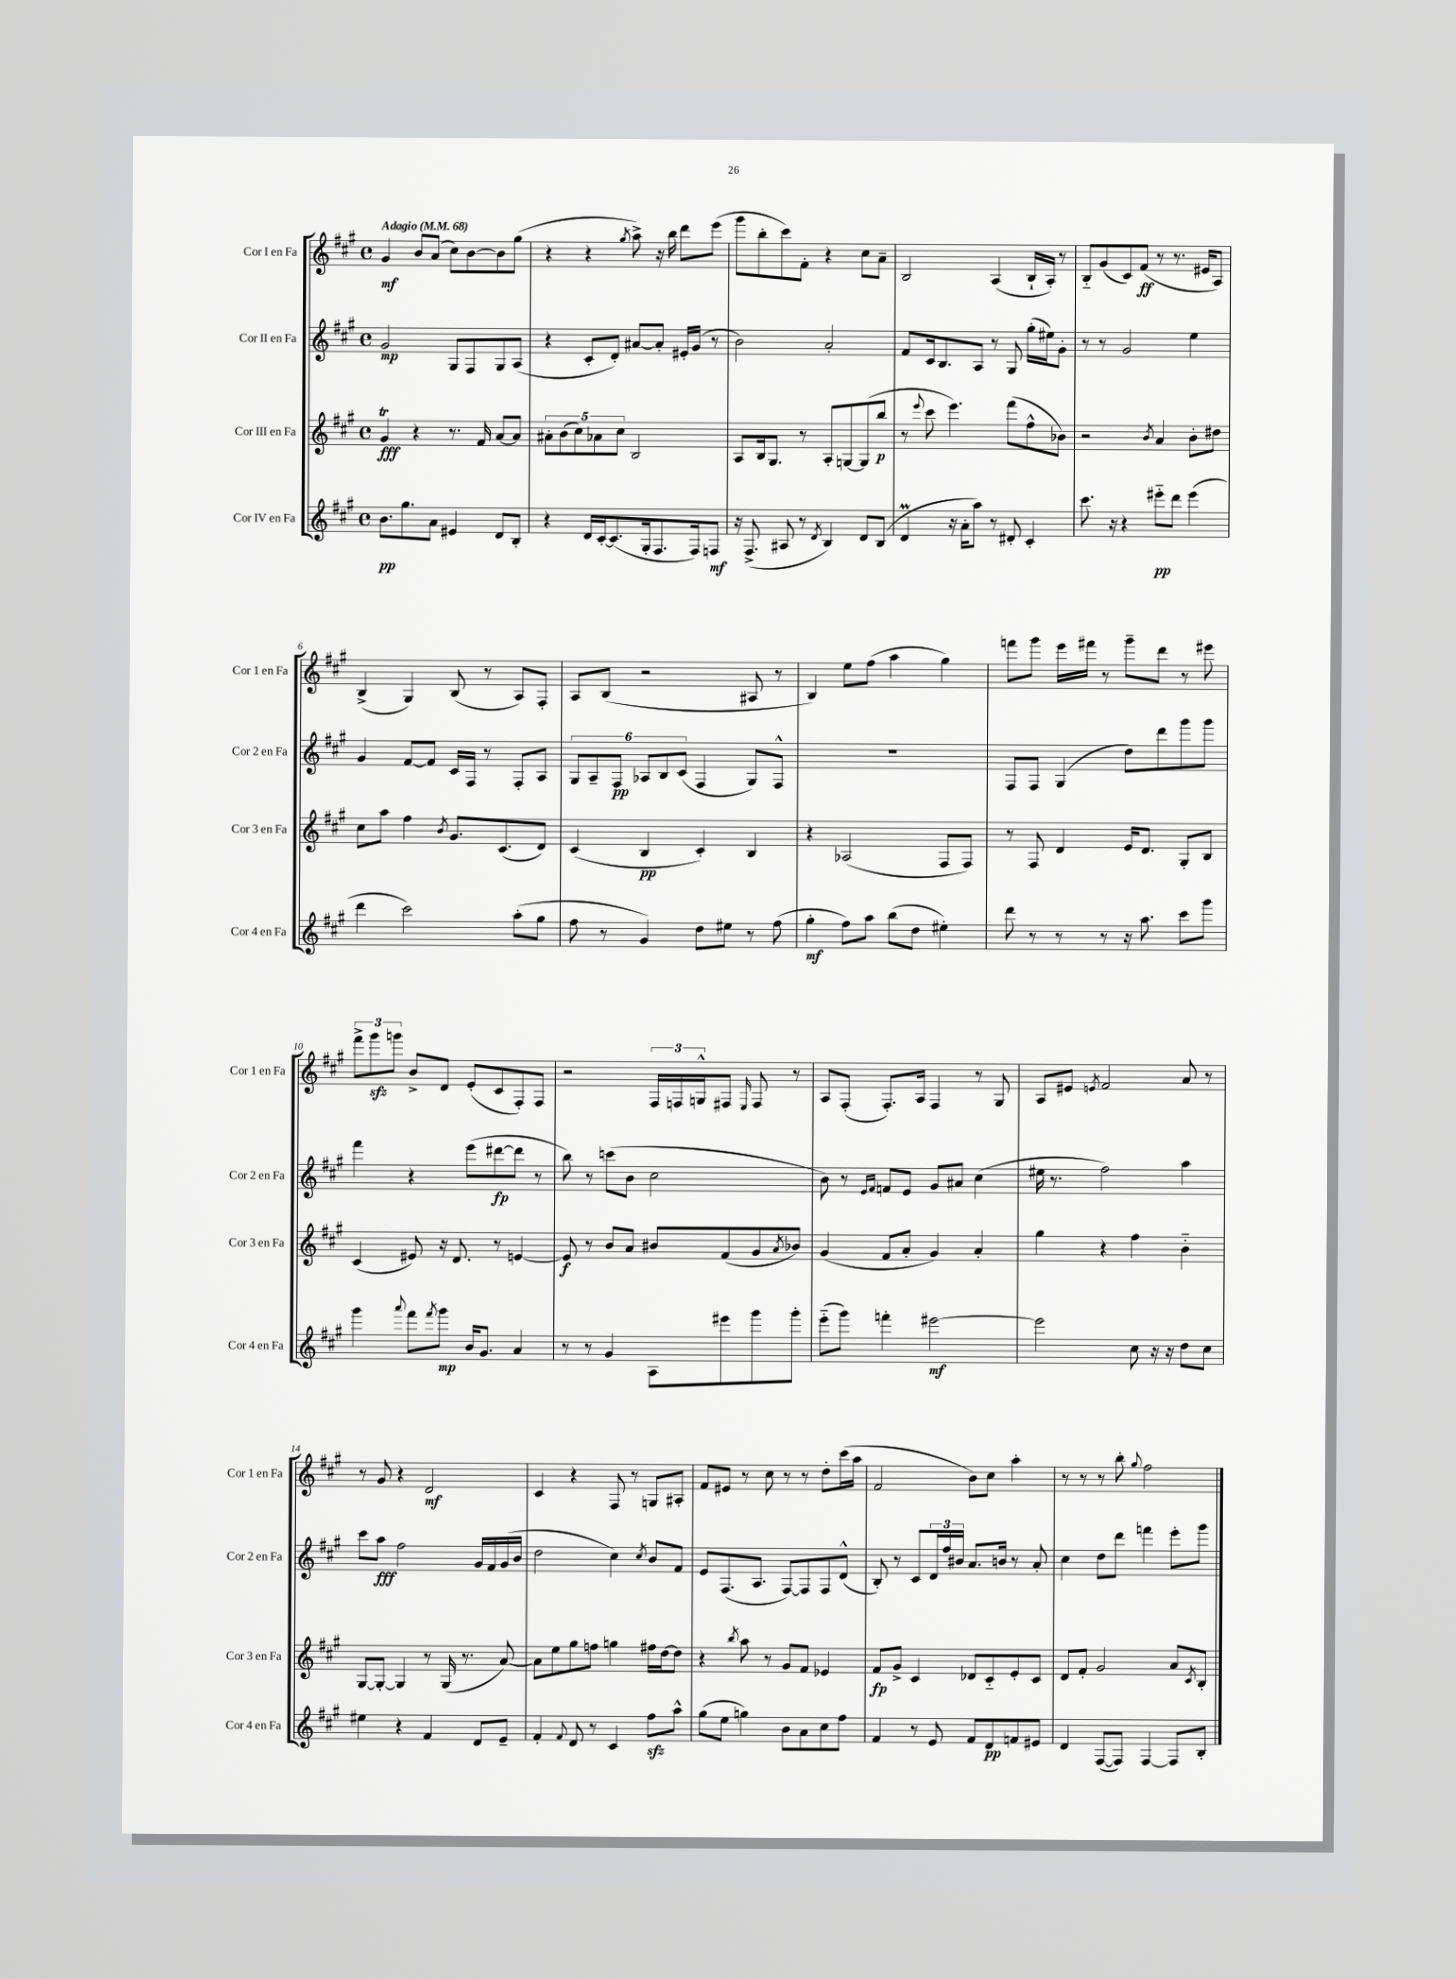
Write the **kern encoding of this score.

**kern	**kern	**kern	**kern
*staff4	*staff3	*staff2	*staff1
*clefG2	*clefG2	*clefG2	*clefG2
*k[f#c#g#]	*k[f#c#g#]	*k[f#c#g#]	*k[f#c#g#]
*M4/4	*M4/4	*M4/4	*M4/4
*met(c)	*met(c)	*met(c)	*met(c)
*MM68	*MM68	*MM68	*MM68
8.b\L	4g#/	2g#/	4g#/
8.gg#\	.	.	.
.	4r	.	8b/L
8a\J	.	.	(8a/J
4e#/	8.r	8G#/L	8cc#\L)
.	.	8F#/	[8b\
.	16f#/	.	.
8d/L	[8a/L	8G#/	8b\]
8B'/J	8a/]J	(8A/J	(8gg#\J
=	=	=	=
4r	10a#'\L	4r	4r
.	(10b\	.	.
.	10cc#\)	.	.
16d/LL	.	8c#'/L	4r
.	10a-\	.	.
[16c#'/J	.	.	.
(8.c#/]	.	8d'/J)	.
.	10cc#\J	.	.
.	.	.	8qgg#/
.	2B/	[8a#/L	8aa^\)
16G#'/k	.	.	.
8.F#/	.	8a#'/]J	16r
.	.	.	16bb\
.	.	16e#'/LL	8ddd\L
16F#/k)	.	(16g#/JJ	.
8F/J	.	8r	(8eee\J
=	=	=	=
16r	8A/L	2b\)	8ggg#\L
(8.F#^/	.	.	.
.	16B/k	.	8bb'\
.	8.G#/J	.	.
8A#/	.	.	8ccc#\)
8r	8r	.	8f#'\J
8qd/	.	.	.
4B/)	8A'/L	2a'/	4r
.	[8G/	.	.
8d/L	(8G/]	.	8cc#\L
(8B/J	8bb/J	.	8a~\J
=	=	=	=
4d/	8r	8f#/L	2B/
.	8qqeee/	.	.
.	8ccc#\	16c#/k	.
.	.	8.B/	.
16r	4.eee\)	.	.
16a'\LK	.	.	.
8aa\J)	.	8A/J	.
8r	.	8r	(4A/
8d#'/	(8fff#\L	8G#/	.
4c#'/	8ff#^^\	(16gg#'\LL	16B`/LL
.	.	16ee#\J)	16A'/JJ)
.	8b-\J)	8g#'\J	8r
=	=	=	=
8.ccc#\	2r	8r	8B'~/L
.	.	8r	(8g#/
16r	.	.	.
4r	.	2g#/	8c#/)
.	.	.	(8f#/J
.	8qb/	.	.
8eee#'~\L	4a/	.	8r
8ddd\J	.	.	8.r
(4eee#\	8b'\L	4ee\	.
.	.	.	16e#/LK
.	8dd#\J	.	8A/J)
=	=	=	=
4ddd\	8cc#\L	4g#/	(4B^/
.	8aa\J	.	.
2ccc#\)	4ff#\	[8f#/L	4G#/)
.	.	8f#/]J	.
.	8qb/	.	.
.	8.g#/L	16c#/LL	(8B/
.	.	16F#/JJ	.
.	.	8r	8r
.	(8.c#/	.	.
(8aa'\L	.	8F#'/L	8A/L)
8gg#\J	8d/J)	8A/J	8F#'/J
=	=	=	=
8ff#\	(4c#/	12G#/L	8A/L
.	.	12A~/	.
8r	.	.	(8B/J
.	.	12F#/J	.
4g#/)	4B/	12A-/L	2r
.	.	12B/	.
.	.	(12c#/J	.
8dd\L	4c#'/)	4F#/	.
8ee#\J	.	.	.
8r	4B/	8G#/L)	8A#/
(8ff#\	.	8F#^^/J	8r
=	=	=	=
4gg#'\	4r	1r	4B/)
8ff#\L)	(2A-/	.	8ee\L
8aa\J	.	.	(8ff#\J
(8bb\L	.	.	4aa\
8dd\J	.	.	.
4ee#'\)	8F#/L	.	4gg#\)
.	8F#/J)	.	.
=	=	=	=
8ddd\	8r	8F#/L	8fff\L
8r	8F#/	8F#/J	8ggg#\J
8r	4d/	(4G#/	16eee\LL
.	.	.	16fff#\JJ
8r	.	.	8r
16r	16e/LK	8dd\L)	8ggg#~\L
8.aa\	8.d/J	.	.
.	.	8ddd\	8ddd\J
8ccc#\L	8G#'/L	8ggg#\	8r
8ggg#\J	8B/J	8ggg#\J	8eee#\
=	=	=	=
4ggg#\	(4c#/	4fff#\	12fff#^\L
.	.	.	12ggg#\
.	.	.	12ggg\J
8qqaaa/	.	.	.
8fff#\L	8e#/)	4r	8b^/L
8qfff#/	.	.	.
8ggg#\J	16r	.	8d/J
.	8.d/	.	.
16b/LK	.	(8eee\L	(8e'/L
8.g#/J	.	.	.
.	8r	[8ddd#\	8c#/
4a/	[4e/	8ddd#\]J	8F#'/)
.	.	8r	8F#/J
=	=	=	=
8r	8e/]	8bb\)	2r
8r	8r	8r	.
4g#/	8b/L	(8ccc\L	.
.	8a/J	8b\J	.
8A\L	8b#/L	2cc#\	24F#/LL
.	.	.	24F/
.	.	.	24G^^/J
8eee#\	(8f#/	.	8F#/J
.	.	.	16qqE/
8ggg#\	8g#/	.	8F#/
.	8qa/	.	.
8ggg#'\J	8b-/J)	.	8r
=	=	=	=
(8eee'~\L	(4g#/	8b\)	8A/L
8ggg#\J)	.	8r	(8F#'/J
.	.	16qqe/LL	.
.	.	16qqf#/JJ	.
4fff'\	8f#/L	8f/L	8.F#'/L)
.	8a'/J	8e/J	.
.	.	.	16A/Jk
[2eee#\	4g#/)	8g#/L	4F#/
.	.	8a#/J	.
.	4a'/	(4cc#\	8r
.	.	.	8G#/
=	=	=	=
2eee#\]	4gg#\	16ee#\	8A/L
.	.	8.r	.
.	.	.	8e#/J
.	.	.	8qe/
.	4r	2ff#\)	2f#/
8cc#\	4ff#\	.	.
16r	.	.	.
16r	.	.	.
8dd\L	4b'~\	4aa\	8a/
8cc#\J	.	.	8r
=	=	=	=
4ee#\	[8G#/L	8ccc#\L	8r
.	8G#'/_J	8aa\J	8g#/
4r	4G#/]	2ff#\	4r
4f#/	8r	.	2d/
.	(16G#/	.	.
.	8.r	.	.
8d/L	.	16g#/LL	.
.	.	16f#/	.
8e~/J	[8a/)	(16g#/	.
.	.	16b/JJ	.
=	=	=	=
4f#'/	8a\]L	2dd\	4c#/
.	8ee\	.	.
8qqf#/	.	.	.
8d/	8gg#\	.	4r
8r	8ff\J	.	.
4c#/	4gg\	4cc#\)	8F#/
.	.	.	8r
.	.	8qcc#/	.
8ff#\L	16ff#\LL	8b/L	8G/L
.	[16dd\J	.	.
8aa^^\J	8dd\]J	8f#/J	8A#'/J
=	=	=	=
(8gg#\L	4r	8e/L	8f#/L
8ee\J	.	(8.F#/	8e#/J
.	8qbb/	.	.
4gg\)	8aa\	.	8r
.	.	8.A/J	.
.	8r	.	8cc#\
8b\L	8g#/L	[8F#/L)	8r
8a\	8f#/J	8F#/]	8r
8cc#\	4e-/	8F#/	8dd'\L
8ff#\J	.	(8d^^/J	(16ccc#\L
.	.	.	16aa\JJ
=	=	=	=
4f#/	8f#/L	8B'/)	2f#/
.	8g#^/J	8r	.
8r	4c#/	8c#/L	.
8e/	.	24d/L	.
.	.	24ff#/	.
.	.	24b#/JJ	.
8f#/L	8d-/L	8.a/L	8b\L)
8d/	8c#'~/	.	8cc#\J
.	.	16b/Jk	.
8f/	8e'/	8r	4aa'\
8e#/J	8c#/J	8a'/	.
=	=	=	=
4d/	8d/L	4cc#\	8r
.	8f#'/J	.	8r
([8F#/L	2g#/	8dd\L	8r
8F#/]J)	.	8ddd\J	8bb'\
.	.	.	8qqgg#/
[4F#/	.	4fff\	2ff#\
8F#/]L	8a/L	8eee'\L	.
.	8qc#/	.	.
8B'/J	8B'/J	8ggg#\J	.
==	==	==	==
*-	*-	*-	*-
